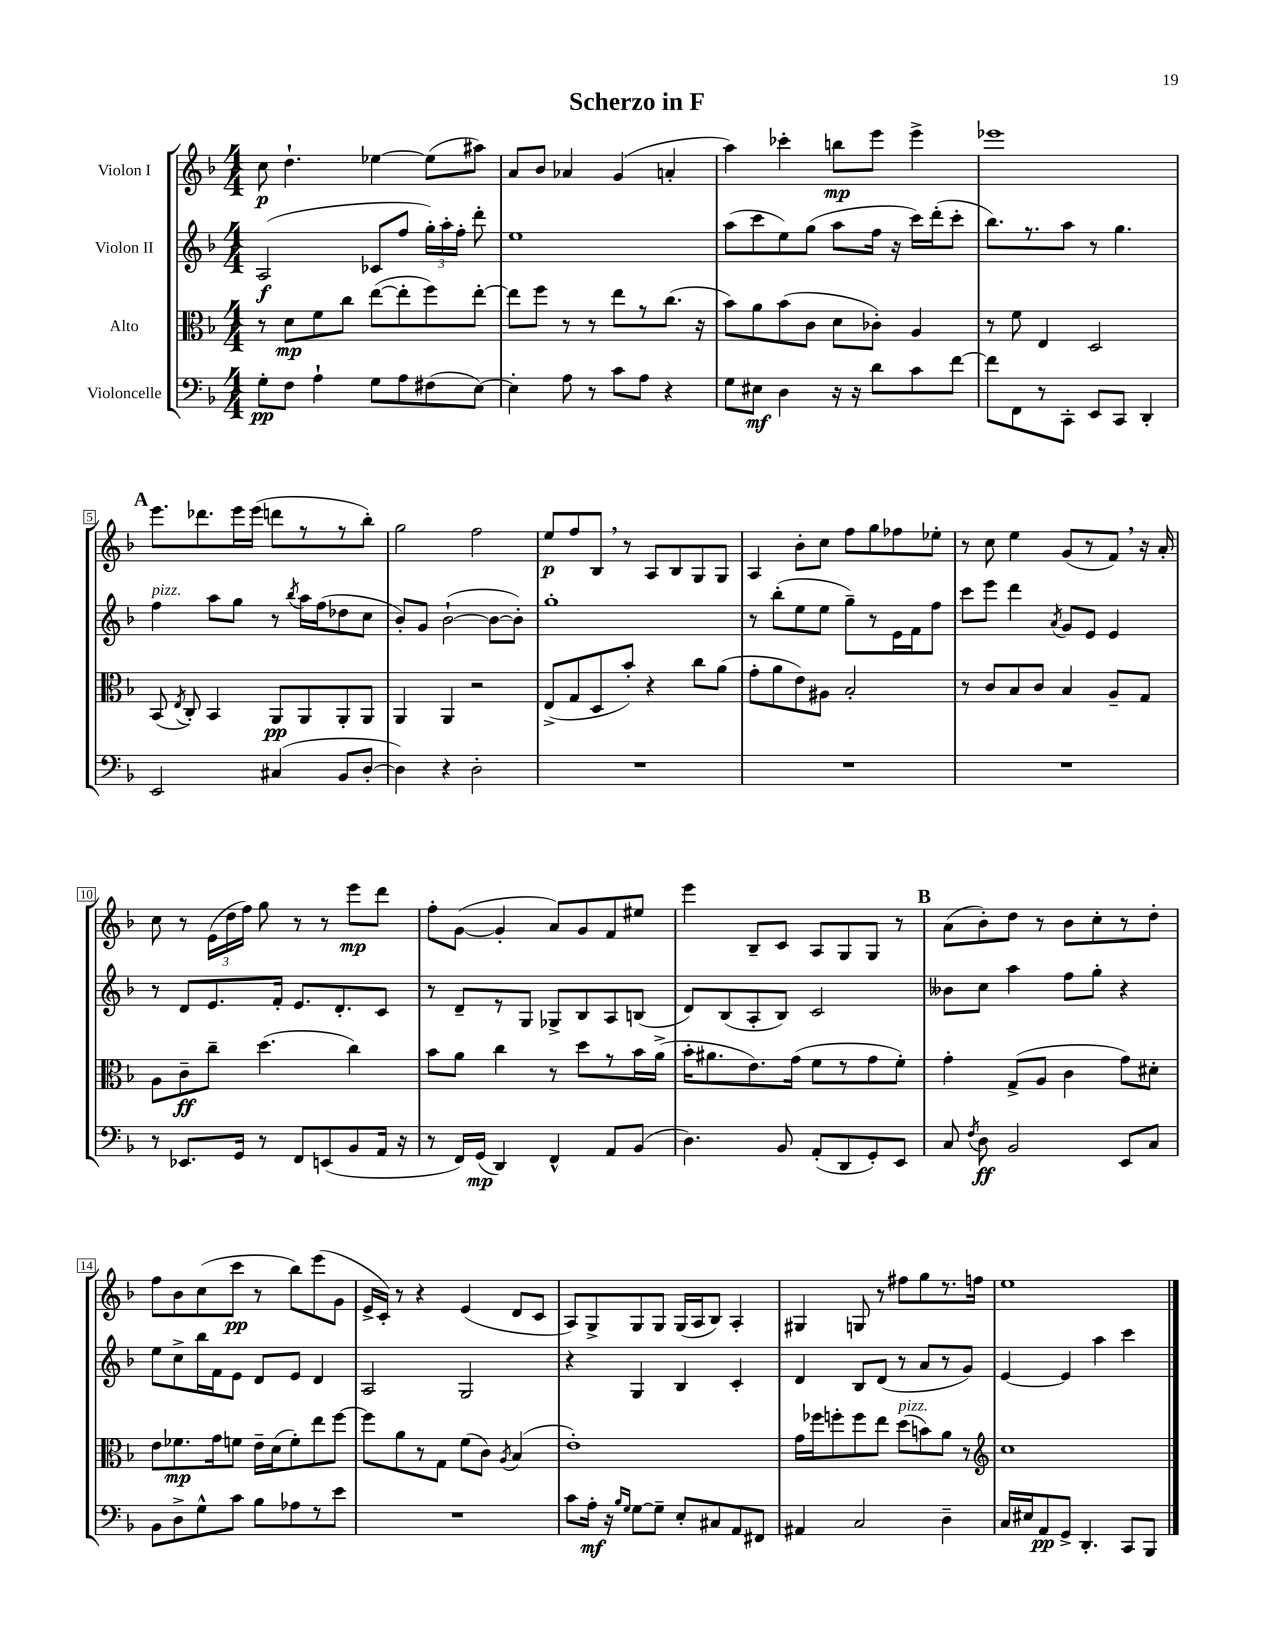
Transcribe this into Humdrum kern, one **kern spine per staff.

**kern	**kern	**kern	**kern
*staff4	*staff3	*staff2	*staff1
*clefF4	*clefC3	*clefG2	*clefG2
*k[b-]	*k[b-]	*k[b-]	*k[b-]
*M4/4	*M4/4	*M4/4	*M4/4
8G'	8r	(2A	8cc
8F	8d	.	4.dd`
4A`	8f	.	.
.	8cc	.	.
8G	([8ee	8c-	[4ee-
8A	8ee']	8ff	.
(8F#	8ff)	24gg')	(8ee-]
.	.	24aa'	.
.	.	24ff'	.
[8E)	[8ee'	8ddd'	8aa#)
=	=	=	=
4E']	8ee]	1ee	8a
.	8ff	.	8b-
8A	8r	.	4a-
8r	8r	.	.
8c	8ee	.	(4g
8A	8r	.	.
4r	(8.cc	.	4a'
.	16r	.	.
=	=	=	=
8G	8b-)	(8aa	4aa)
8E#	8a	8ccc	.
4D	(8b-	8ee)	4ccc-'
.	8c	(8gg	.
16r	8d	8aa	8bb
16r	.	.	.
8d	8c-')	16ff	8eee
.	.	16r	.
8c	4A	16ccc)	4eee^
.	.	(16ddd'	.
[8f	.	8ccc'	.
=	=	=	=
8f]	8r	8.bb-)	1eee-
8FF	8f	.	.
.	.	8.r	.
8r	4E	.	.
8CC'	.	8aa	.
8EE	2D	8r	.
8CC	.	4.gg	.
4DD'	.	.	.
=	=	=	=
2EE	(8BB-	4ff	8.eee
.	8qE	.	.
.	8C')	.	.
.	.	.	8.ddd-
.	4BB-	8aa	.
.	.	8gg	16eee
.	.	.	(16eee
(4C#	8AA	8r	8ddd
.	.	8qbb-	.
.	8AA	16aa	8r
.	.	(16ff	.
8BB-	8AA'	8dd-	8r
[8D'	8AA	8cc	8bb-')
=	=	=	=
4D])	4AA	8b-')	2gg
.	.	8g	.
4r	4AA	([2b-`	.
2D'	2r	.	2ff
.	.	8b-_	.
.	.	8b-'])	.
=	=	=	=
1r	(8E^	1gg'	8ee
.	8G	.	8ff
.	8D	.	8B-
.	8b-')	.	8r
.	4r	.	8A
.	.	.	8B-
.	8cc	.	8G
.	(8a	.	8G
=	=	=	=
1r	8g'	8r	4A
.	8a	(8bb-'	.
.	8e)	8ee	8b-'
.	8A#	8ee	8cc
.	2B-'	8gg~)	8ff
.	.	8r	8gg
.	.	16e	8ff-
.	.	16f	.
.	.	8ff	8ee-'
=	=	=	=
1r	8r	8ccc	8r
.	8c	8eee	8cc
.	8B-	4ddd	4ee
.	8c	.	.
.	.	8qa	.
.	4B-	8g	(8g
.	.	8e	8r
.	8A~	4e	8f)
.	8G	.	16r
.	.	.	16a'
=	=	=	=
8r	8A	8r	8cc
8.EE-	8c~	8d	8r
.	8cc~	8.e	(24e
.	.	.	24dd
16GG	.	.	.
.	.	.	24ff)
8r	(4.dd	.	8gg
.	.	16f'	.
8FF	.	8.e	8r
(8EE	.	.	8r
.	.	8.d'	.
8BB-	4cc)	.	8eee
16AA	.	8c	8ddd
16r	.	.	.
=	=	=	=
8r	8b-	8r	8ff'
16FF)	8a	8d~	([8g
(16GG	.	.	.
4DD)	4cc	8r	4g']
.	.	8G	.
4FF^^	8r	8G-^	8a)
.	8dd	8B-	8g
8AA	8r	8A	8f
(8BB-	16b-	(8B	8ee#
.	(16a^	.	.
=	=	=	=
4.D)	16b-'	8d)	4eee
.	8.a#	.	.
.	.	(8B-	.
.	8.e)	8A'	8B-~
8BB-	.	8B-)	8c
.	(16g	.	.
(8AA'	8f	2c	8A
8DD	8r	.	8G
8GG')	8g	.	8G
8EE	8f')	.	8r
=	=	=	=
8C	4g'	8b--	(8a
8qF	.	.	.
8D	.	8cc	8b-')
2BB-	(8G^	4aa	8dd
.	8A	.	8r
.	4c	8ff	8b-
.	.	8gg'	8cc'
8EE	8g)	4r	8r
8C	8d#'	.	8dd'
=	=	=	=
8BB-	8e	8ee	8ff
8D^	8.f-	8cc^	8b-
8G^^	.	16bb-	(8cc
.	16g	16f	.
8c	8f	8e	8ccc
8B-	16e~	8d	8r
.	(16d	.	.
8A-	8f')	8e	8bb-)
8r	8ee	4d	(8eee
8e	[8ff	.	8g
=	=	=	=
1r	8ff]	2A	16e^
.	.	.	16c')
.	8a	.	8r
.	8r	.	4r
.	8G	.	.
.	(8f	2G	(4e
.	8c)	.	.
.	8qA	.	.
.	(4B-	.	8d
.	.	.	8c
=	=	=	=
8c	1e')	4r	8A)
16A'	.	.	8G^
16r	.	.	.
16qqB-	.	.	.
16qqG	.	.	.
[8G	.	4G	8G
8G~]	.	.	8G
8E'	.	4B-	(16G
.	.	.	16A
8C#	.	.	8B-)
8AA	.	4c'	4A'
8FF#	.	.	.
=	=	=	=
4AA#	16g	4d	4G#
.	16ff-	.	.
.	8ff'	.	.
2C	8ff	8B-	8G
.	8ee	(8d	8r
.	(8dd	8r	8ff#
.	8b)	8a	8gg
4D~	8a	8r	8.r
.	8r	8g)	.
.	.	.	16ff
=	=	=	=
*	*clefG2	*	*
16C	1cc	[4e	1ee
16E#	.	.	.
8AA	.	.	.
8GG^	.	4e]	.
4.DD'	.	.	.
.	.	4aa	.
8CC	.	4ccc	.
8BBB-	.	.	.
==	==	==	==
*-	*-	*-	*-
